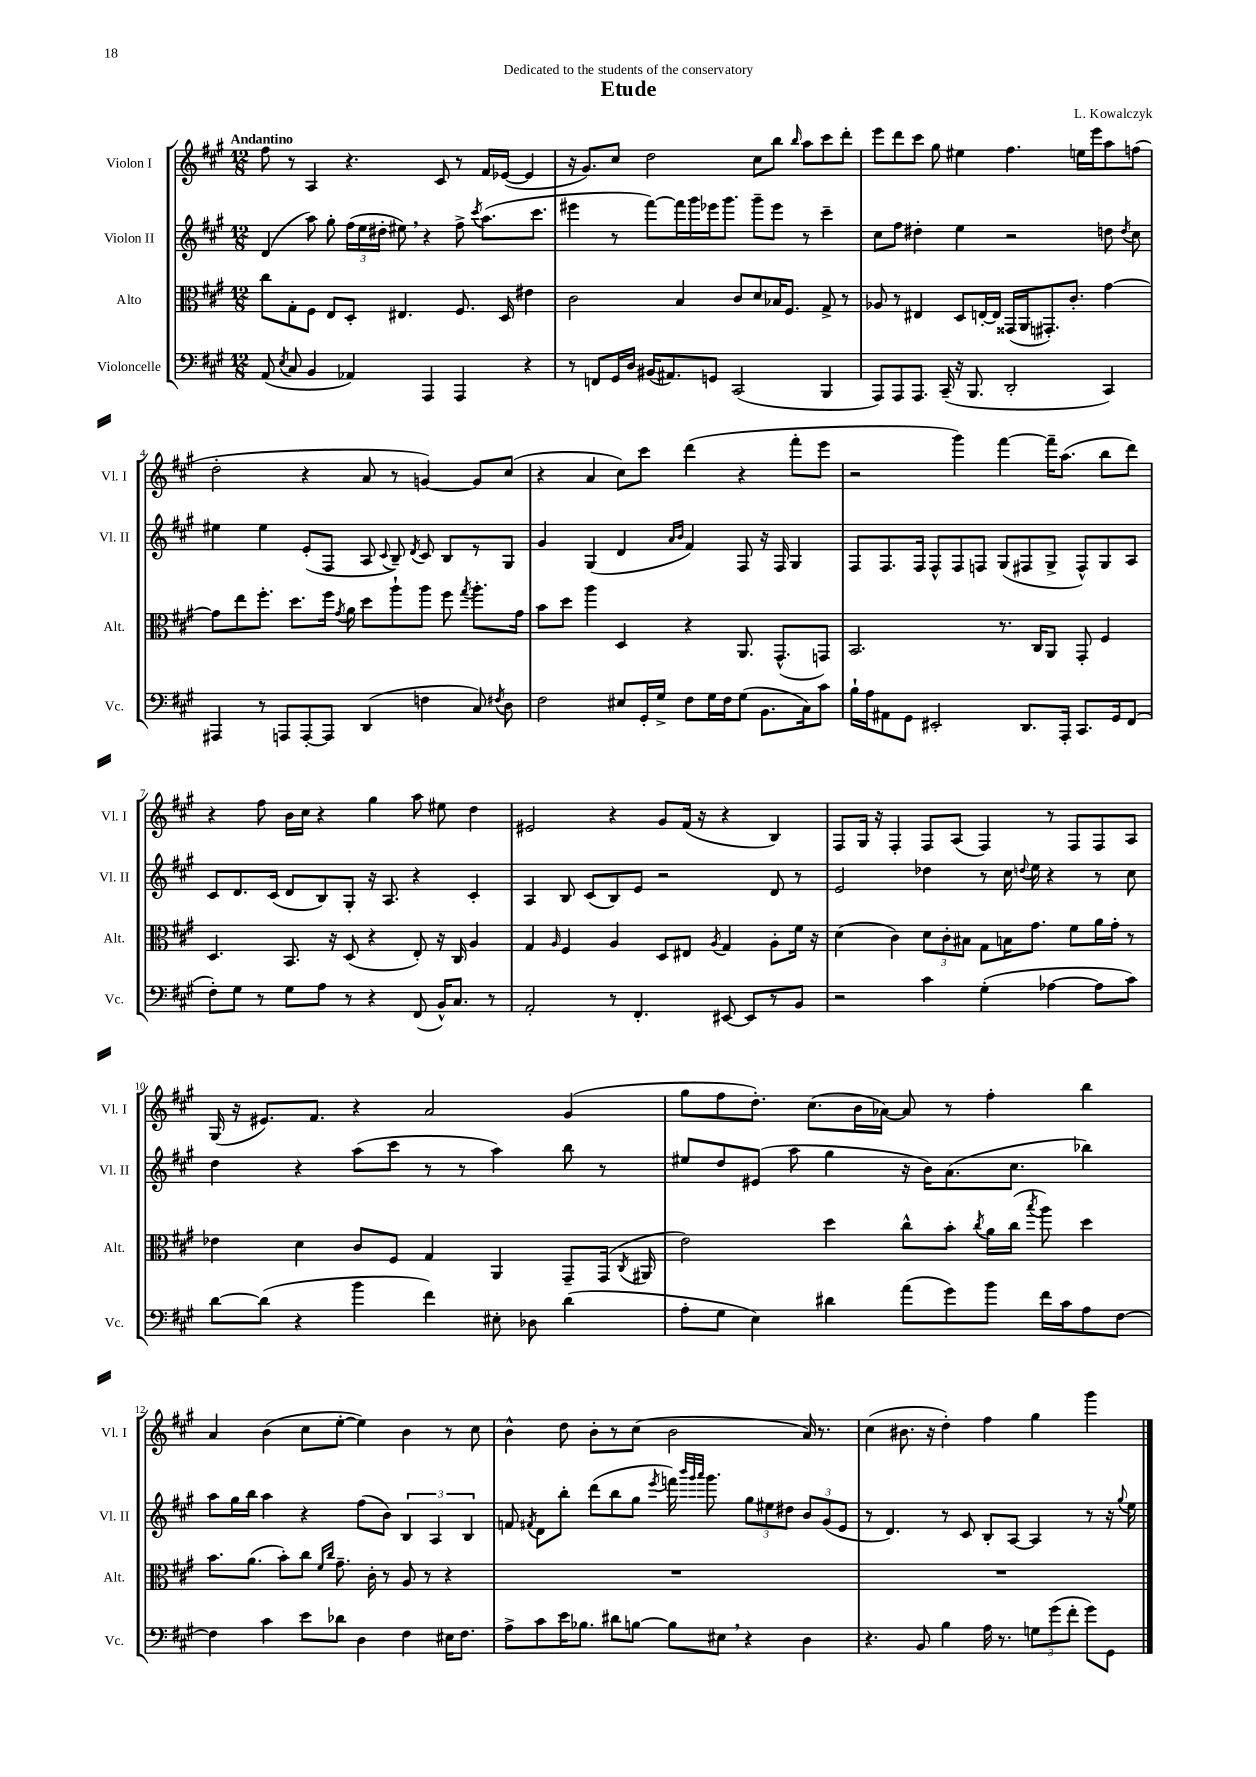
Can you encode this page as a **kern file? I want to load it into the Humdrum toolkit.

**kern	**kern	**kern	**kern
*staff4	*staff3	*staff2	*staff1
*clefF4	*clefC3	*clefG2	*clefG2
*k[f#c#g#]	*k[f#c#g#]	*k[f#c#g#]	*k[f#c#g#]
*M12/8	*M12/8	*M12/8	*M12/8
(8AA/	8cc#\L	(4d/	8ff#\
8qE/	.	.	.
8C#/	8G#'\	.	8r
4BB/	8F#\J	8aa\)	4A/
.	8E/L	8gg#'\	.
4AA-/)	8D'/J	(24ff#\LL	4.r
.	.	24ee\	.
.	.	24dd#'\JJ	.
.	4.E#/	8ee#\)	.
4AAA/	.	4r	.
.	.	.	8c#/
4AAA/	8.F#/	8ff#^\	8r
.	.	8qccc#/	.
.	.	(8.aa\L	16f#/LL
.	16D/	.	([16e-/JJ
4r	4e#\	.	4e-/]
.	.	8.ccc#\J	.
=	=	=	=
8r	2c#\	4eee#\	16r
.	.	.	8.g#/L)
8FF/L	.	.	.
16GG#/L	.	8r	8cc#/J
16D/JJ	.	.	.
(16BB#/LK	.	[8fff#\L)	2dd\
8.AA#/)	.	.	.
.	4B/	16fff#\]L	.
.	.	16ggg#\	.
8GG/J	.	16eee-\J	.
.	.	8.ggg#\J	.
(2CC#/	8c#/L	.	.
.	8d/	8ggg#~\L	8cc#\L
.	16B-/K	8eee-\J	8bb\J
.	8.F#/J	.	.
.	.	.	16qqbb/
.	.	8r	8aa\L
4BBB/	8G#^/	4ccc#~\	8ccc#\
.	8r	.	8ddd'\J
=	=	=	=
8AAA/L)	8A-/	8cc#\L	8eee\L
8AAA/	8r	8ff#\J	8ddd\
8.AAA/J	4E#/	4dd#'\	8ccc#\J
.	.	.	8gg#\
(16CC#~/	.	.	.
16r	8D/L	4ee\	4ee#\
8.BBB/	.	.	.
.	[16E'/L	.	.
.	16E/]JJ	.	.
2DD'/	(16GG##/LL	2r	4.ff#\
.	16AA/J	.	.
.	8.GG#'/)	.	.
.	8.c#'/J	.	.
.	.	.	16ee\LL
.	.	.	16eee\J
4CC#/)	[4g#\	8dd\	8aa\
.	.	8qdd/	.
.	.	8cc#\	(8ff\J
=	=	=	=
4AAA#/	8g#\]L	4ee#\	2dd'\
.	8ee\	.	.
8r	8.ff#'\J	4ee#\	.
8AAA/L	.	.	.
.	8.dd\L	.	.
[8AAA'/	.	(8e'/L	4r
8AAA/]J	16ff#\Jk	8F#/J	.
.	8qg#/	.	.
.	16a\	.	.
(4DD/	8dd\L	8A/	8a/
.	.	8qqc#/	.
.	8aa`\	8B~/)	8r
.	.	8qd/	.
4F\	8aa\J	8c#/	[4g/)
.	8ff#\	8B/L	.
.	8qgg#/	.	.
8C#/)	8.aa'\L	8r	8g/]L
8qF#/	.	.	.
8D\	.	8G#/J	(8cc#/J
.	16g#\Jk	.	.
=	=	=	=
2F#\	8b\L	4g#/	4r
.	8dd\J	.	.
.	4aa\	(4G#/	4a/
8E#/L	4D/	4d/	8cc#\L)
16GG#'/L	.	.	8ccc#\J
16G#^/JJ	.	.	.
.	.	16qqa/LL	.
.	.	16qqb/JJ	.
8F#\L	4r	4f#/)	(4ddd\
16G#\L	.	.	.
16F#\J	.	.	.
(8G#\J	8.AA/	8F#/	4r
8.BB\L	.	16r	.
.	(8.GG#^^/L	16F#/	.
.	.	4G#/	8fff#'\L
16C#\k)	.	.	.
8c#\J	8GG/J)	.	8eee\J
=	=	=	=
16B`\LL	2.BB/	8F#/L	2r
16A\J	.	.	.
8AA#\	.	8.F#/	.
8GG#\J	.	.	.
.	.	16F#/Jk	.
2EE#'/	.	8F#^^/L	.
.	.	8F#/	4ggg#\)
.	.	8F/J	.
.	8.r	(8G#/L	[4fff#\
8.DD/L	.	8F#/	.
.	16C#/LK	.	.
.	8AA/J	8G#^/J	16fff#~\]LK
16AAA'/Jk	.	.	(8.aa\J
8.CC#/L	8GG#'/	8F#^^/L)	.
.	4F#/	8G#/	8bb\L
16GG#/k	.	.	.
(8FF#/J	.	8A/J	8ddd\J)
=	=	=	=
8F#'\L)	4.D/	8c#/L	4r
8G#\J	.	8.d/	.
8r	.	.	8ff#\
.	.	(16c#/Jk	.
8G#\L	8.BB/	8d/L	16b\LL
.	.	.	16cc#\JJ
8A\J	.	8B/)	4r
.	16r	.	.
8r	(8D/	8G#'/J	.
4r	4r	16r	4gg#\
.	.	8.A/	.
(8FF#/	8E'/)	4r	8aa\
16BB^^/LK)	16r	.	8ee#\
8.C#/J	16C#/	.	.
.	4A/	4c#'/	4dd\
8r	.	.	.
=	=	=	=
2AA'/	4G#/	4A/	2e#/
.	16qqA/	.	.
.	4F#/	8B/	.
.	.	(8c#/L	.
8r	4A/	8B/)	4r
4.FF#'/	.	8e/J	.
.	8D/L	2r	8g#/L
.	8E#/J	.	(16f#/Jk
.	.	.	16r
.	8qA/	.	.
[8EE#/	4G#/	.	4r
8EE#/]L	.	.	.
8r	8A'\L	8d/	4B/)
8BB/J	16f#\Jk	8r	.
.	16r	.	.
=	=	=	=
2r	(4d\	2e/	8F#/L
.	.	.	16G#/Jk
.	.	.	16r
.	4c#\)	.	4F#'/
4c#\	12d\L	4dd-\	8F#/L
.	12c#'\	.	.
.	.	.	(8A/J
.	12B#\J	.	.
(4G#'\	8G#\L	8r	4F#/)
.	16B\K	16cc#\	.
.	.	8qqdd/	.
.	8.g#\J	16ee\	.
[4A-\	.	4r	8r
.	8f#\L	.	8F#/L
8A-\]L	16a\L	8r	8F#/
.	16g#'\JJ	.	.
8c#\J)	8r	8cc#\	8A/J
=	=	=	=
[8d\L	4e-\	4dd\	(16G#/
.	.	.	16r
(8d\]J	.	.	8.e#/L)
4r	4d\	4r	.
.	.	.	8.f#/J
4b\	8c#/L	(8aa\L	4r
.	8F#/J	8ccc#\J	.
4f#\)	4G#/	8r	2a/
.	.	8r	.
8E#'\	4AA/	4aa\)	.
8D-\	.	.	.
(4d\	8GG#~/L	8bb\	(4g#/
.	(16GG#/Jk	8r	.
.	8qC#/	.	.
.	16AA#/	.	.
=	=	=	=
8A'\L	2e\)	8ee#/L	8gg#\L
8G#\J	.	8dd/	8ff#\
4E\)	.	(8e#/J	8.dd'\J)
.	.	8aa\	.
.	.	.	(8.cc#\L
4d#\	4dd\	4gg#\	.
.	.	.	16b\L
.	.	.	[16a-\JJ)
(8a\L	8cc#^^\L	16r	8a-/]
.	.	16b\LK)	.
8g#\)	8b'\J	(8.a\	8r
.	8qcc#/	.	.
8b\J	16a\LL	.	4ff#'\
.	(16cc#\JJ	8.cc#\J	.
.	8qbb/	.	.
16f#\LL	8aa\)	.	.
16c#\J	.	.	.
8A\	4dd\	4bb-\)	4bb\
[8F#\J	.	.	.
=	=	=	=
4F#\]	8.b\L	8aa\L	4a/
.	.	16gg#\L	.
.	(8.a\J	16bb\JJ	.
4c#\	.	4aa\	(4b\
.	8b'\L)	.	.
8e\L	8cc#\J	4r	8cc#\L
.	16qqf#/LL	.	.
.	16qqcc#/JJ	.	.
8d-\J	8.g#~\	.	[8ee'\J
4D\	.	(8ff#\L	4ee\])
.	16c#'\	.	.
.	8r	8b\J)	.
4F#\	8A/	6B/	4b\
.	8r	.	.
.	.	6A/	.
16E#\LK	4r	.	8r
8.F#\J	.	.	.
.	.	6B/	.
.	.	.	8cc#\
=	=	=	=
8A^\L	1.r	8f/	4b^^\
.	.	8qf#/	.
8c#\	.	8d\L	.
16e\K	.	8bb'\J	8dd\
8.B-\J	.	.	.
.	.	(8ddd\L	8b'\L
8d#\L	.	8bb\	8r
[8B\J	.	8gg#\J	(8cc#\J
.	.	8qeee/	.
8B\]L	.	16fff\)	2b\
.	.	32qqbbb/LLL	.
.	.	32qqggg#/	.
.	.	32qqaaa/JJJ	.
.	.	8.ggg#\	.
8E#\J	.	.	.
4r	.	12gg#\L	.
.	.	12ee#\	.
.	.	12dd#\J	.
4D\	.	12b/L	16a/)
.	.	.	8.r
.	.	(12g#/	.
.	.	12e/J	.
=	=	=	=
4.r	1.r	8r	(4cc#\
.	.	4.d/)	.
.	.	.	8.b#\
8BB/	.	.	.
.	.	.	16r
4B\	.	8r	4dd'\)
.	.	8c#/	.
16A\	.	8B'/L	4ff#\
8.r	.	.	.
.	.	[8A/J	.
12G\L	.	4A/]	4gg#\
(12g#\	.	.	.
12f#'\J	.	.	.
8g#\L)	.	8r	4ggg#\
8GG#\J	.	16r	.
.	.	8qqgg#/	.
.	.	16ee\	.
==	==	==	==
*-	*-	*-	*-
